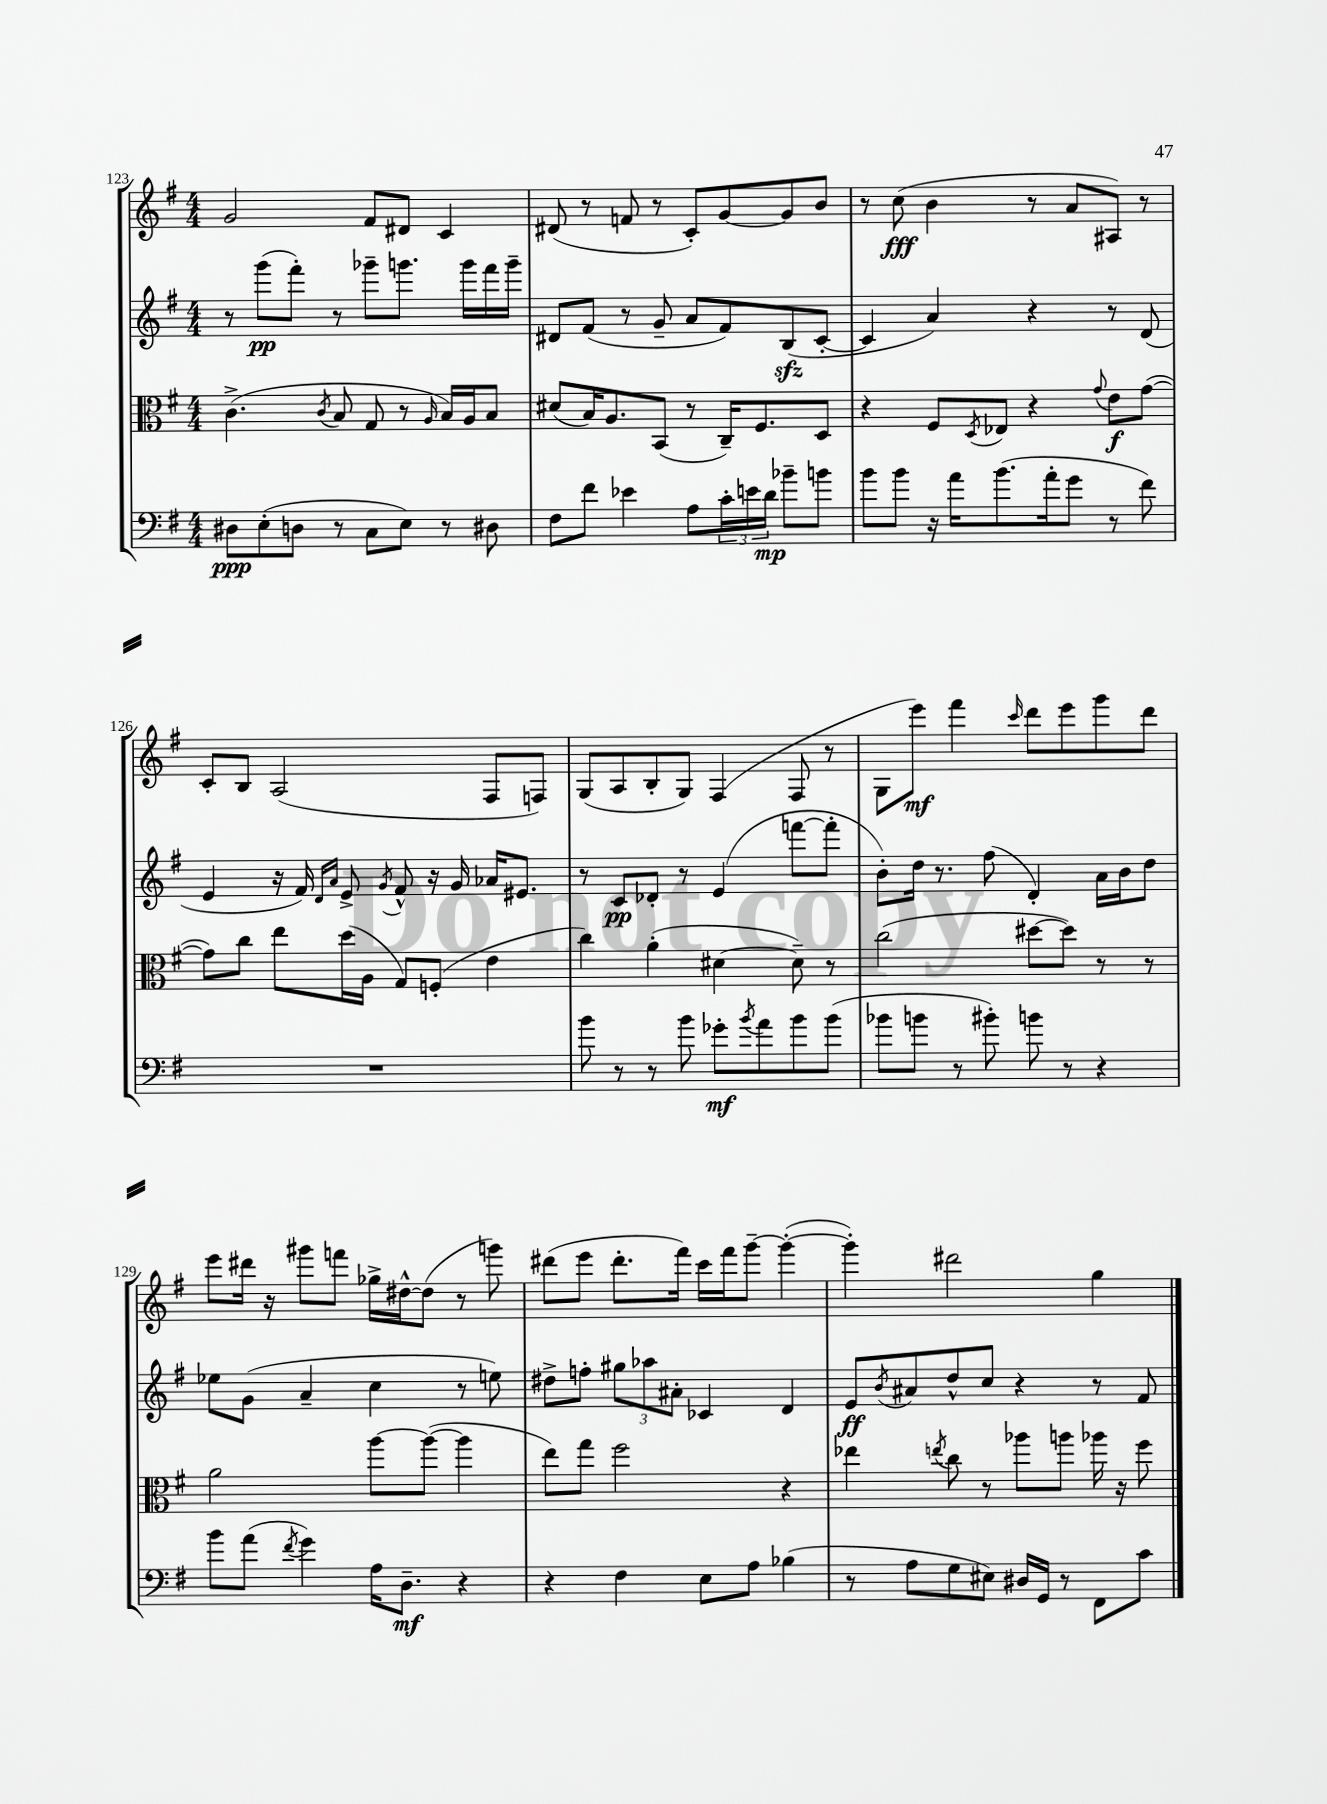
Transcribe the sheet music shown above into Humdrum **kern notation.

**kern	**dynam	**kern	**dynam	**kern	**dynam	**kern	**dynam
*part4	*part4	*part3	*part3	*part2	*part2	*part1	*part1
*staff4	*staff4	*staff3	*staff3	*staff2	*staff2	*staff1	*staff1
*clefF4	*	*clefC3	*	*clefG2	*	*clefG2	*
*k[f#]	*	*k[f#]	*	*k[f#]	*	*k[f#]	*
*M4/4	*	*M4/4	*	*M4/4	*	*M4/4	*
=123	=123	=123	=123	=123	=123	=123	=123
8D#X\L	ppp	(4.c^\	.	8r	.	2g/	.
(8E'\	.	.	.	(8ggg\L	pp	.	.
8Dn\J	.	.	.	8fff#'\J)	.	.	.
.	.	8qc/	.	.	.	.	.
8r	.	8B/	.	8r	.	.	.
8C\L	.	8G/	.	8ggg-X~\L	.	8f#/L	.
8E\J)	.	8r	.	8.gggn\J	.	8d#X/J	.
.	.	16qqA/	.	.	.	.	.
8r	.	16B/LL)	.	.	.	4c/	.
.	.	16A/J	.	16ggg\LL	.	.	.
8D#X\	.	8B/J	.	16fff#\	.	.	.
.	.	.	.	16ggg~\JJ	.	.	.
=124	=124	=124	=124	=124	=124	=124	=124
8F#\L	.	(8d#X/L	.	8d#X/L	.	(8d#X/	.
8f#\J	.	16B/K)	.	(8f#/J	.	8r	.
.	.	8.A/	.	.	.	.	.
4e-X\	.	.	.	8r	.	8fn/	.
.	.	(8BB/J	.	8g~/	.	8r	.
8A\L	.	8r	.	8a/L	.	8c'/L)	.
24c'\L	.	16C~/KL)	.	8f#/)	.	[8g/	.
24en\	.	.	.	.	.	.	.
.	.	8.F#/	.	.	.	.	.
24d\JJ	mp	.	.	.	.	.	.
8b-X~\L	.	.	.	(8Bzz/	.	8g/]	.
8bn\J	.	8D/J	.	[8c'/J	.	8b/J	.
=125	=125	=125	=125	=125	=125	=125	=125
8b\L	.	4r	.	4c/]	.	8r	.
8b\J	.	.	.	.	.	(8cc\	fff
16r	.	8F#/L	.	4a/)	.	4b\	.
16a\KL	.	.	.	.	.	.	.
.	.	8qD/	.	.	.	.	.
(8.b\	.	8E-X/J	.	.	.	.	.
.	.	4r	.	4r	.	8r	.
16a'\k	.	.	.	.	.	.	.
8g\J	.	.	.	.	.	8a/L	.
.	.	8qqg/	.	.	.	.	.
8r	.	8e\L	f	8r	.	8A#X/J)	.
8f#\)	.	([8g\J	.	(8d/	.	8r	.
!!LO:LB:g=z
=126	=126	=126	=126	=126	=126	=126	=126
1r	.	8g\L])	.	4e/	.	8c'/L	.
.	.	8cc\J	.	.	.	8B/J	.
.	.	8ee\L	.	16r	.	(2A/	.
.	.	.	.	16f#/)	.	.	.
.	.	.	.	16qqd/LL	.	.	.
.	.	.	.	16qqa/JJ	.	.	.
.	.	(16dd\L	.	8e^/	.	.	.
.	.	16A\JJ	.	.	.	.	.
.	.	.	.	8qg/	.	.	.
.	.	8G/L)	.	8f#^^/	.	.	.
.	.	(8Fn'/J	.	16r	.	.	.
.	.	.	.	16g/	.	.	.
.	.	4e\	.	16a-X/KL	.	8F#/L	.
.	.	.	.	8.e#X/J	.	.	.
.	.	.	.	.	.	8Fn/J)	.
=127	=127	=127	=127	=127	=127	=127	=127
8b\	.	4cc\)	.	8r	.	(8G/L	.
8r	.	.	.	8c/L	pp	8A/	.
8r	.	(4a'\	.	8d-X'/J	.	8B'/	.
8b\	.	.	.	8r	.	8G/J)	.
8g-X'\L	mf	[4d#X\	.	(4e/	.	(4F#/	.
8qb/	.	.	.	.	.	.	.
8a\	.	.	.	.	.	.	.
8b\	.	8d#~\])	.	[8fffn\L	.	8F#/	.
(8b\J	.	8r	.	8fff'\J]	.	8r	.
=128	=128	=128	=128	=128	=128	=128	=128
8b-X\L	.	(2cc\	.	8b'\L)	.	8G\L	.
8bn\J	.	.	.	16dd\Jk	.	8eee\J)	mf
.	.	.	.	8.r	.	.	.
8r	.	.	.	.	.	4fff#\	.
8b#X'\)	.	.	.	(8ff#\	.	.	.
.	.	.	.	.	.	16qqccc/	.
8bn\	.	[8dd#X\L	.	4d'/)	.	8ddd\L	.
8r	.	8dd#\J])	.	.	.	8eee\	.
4r	.	8r	.	16a\LL	.	8ggg\	.
.	.	.	.	16b\J	.	.	.
.	.	8r	.	8dd\J	.	8ddd\J	.
!!LO:LB:g=z
=129	=129	=129	=129	=129	=129	=129	=129
8b\L	.	2a\	.	8ee-X\L	.	8eee\L	.
(8a\J	.	.	.	(8g\J	.	16ddd#X\Jk	.
.	.	.	.	.	.	16r	.
8qf#/	.	.	.	.	.	.	.
4g\)	.	.	.	4a~/	.	8ggg#X\L	.
.	.	.	.	.	.	8fffn\J	.
16A\KL	.	[8aa\L	.	4cc\	.	16gg-X^\LL	.
8.D~\J	mf	.	.	.	.	[16dd#X^^\J	.
.	.	(8aa\J_	.	.	.	(8dd#\J]	.
4r	.	4aa\]	.	8r	.	8r	.
.	.	.	.	8een\)	.	8gggn\)	.
=130	=130	=130	=130	=130	=130	=130	=130
4r	.	8ee\L)	.	8dd#X^\L	.	(8ddd#X\L	.
.	.	8gg\J	.	8ffn'\J	.	8eee\J	.
4F#\	.	2ff#\	.	12gg#X\L	.	8.ddd#'\L	.
.	.	.	.	12aa-X\	.	.	.
.	.	.	.	12a#X'\J	.	.	.
.	.	.	.	.	.	16fff#\Jk)	.
8E\L	.	.	.	4c-X/	.	16ccc\LL	.
.	.	.	.	.	.	16fff#\J	.
8A\J	.	.	.	.	.	[8ggg~\J	.
(4B-X\	.	4r	.	4d/	.	(4ggg'\_	.
=131	=131	=131	=131	=131	=131	=131	=131
8r	.	4ee-X\	.	8e/L	ff	4ggg'\])	.
.	.	.	.	8qb/	.	.	.
8A\L	.	.	.	8a#X/	.	.	.
.	.	8qeen/	.	.	.	.	.
8G\	.	8cc\	.	8dd^^/	.	2ddd#X\	.
8E#X\J)	.	8r	.	8cc/J	.	.	.
16D#X/LL	.	8aa-X\L	.	4r	.	.	.
16GG/JJ	.	.	.	.	.	.	.
8r	.	8aan\J	.	.	.	.	.
8FF#\L	.	16aa-X\	.	8r	.	4gg\	.
.	.	16r	.	.	.	.	.
8c\J	.	8ff#\	.	8f#/	.	.	.
==	==	==	==	==	==	==	==
*-	*-	*-	*-	*-	*-	*-	*-
